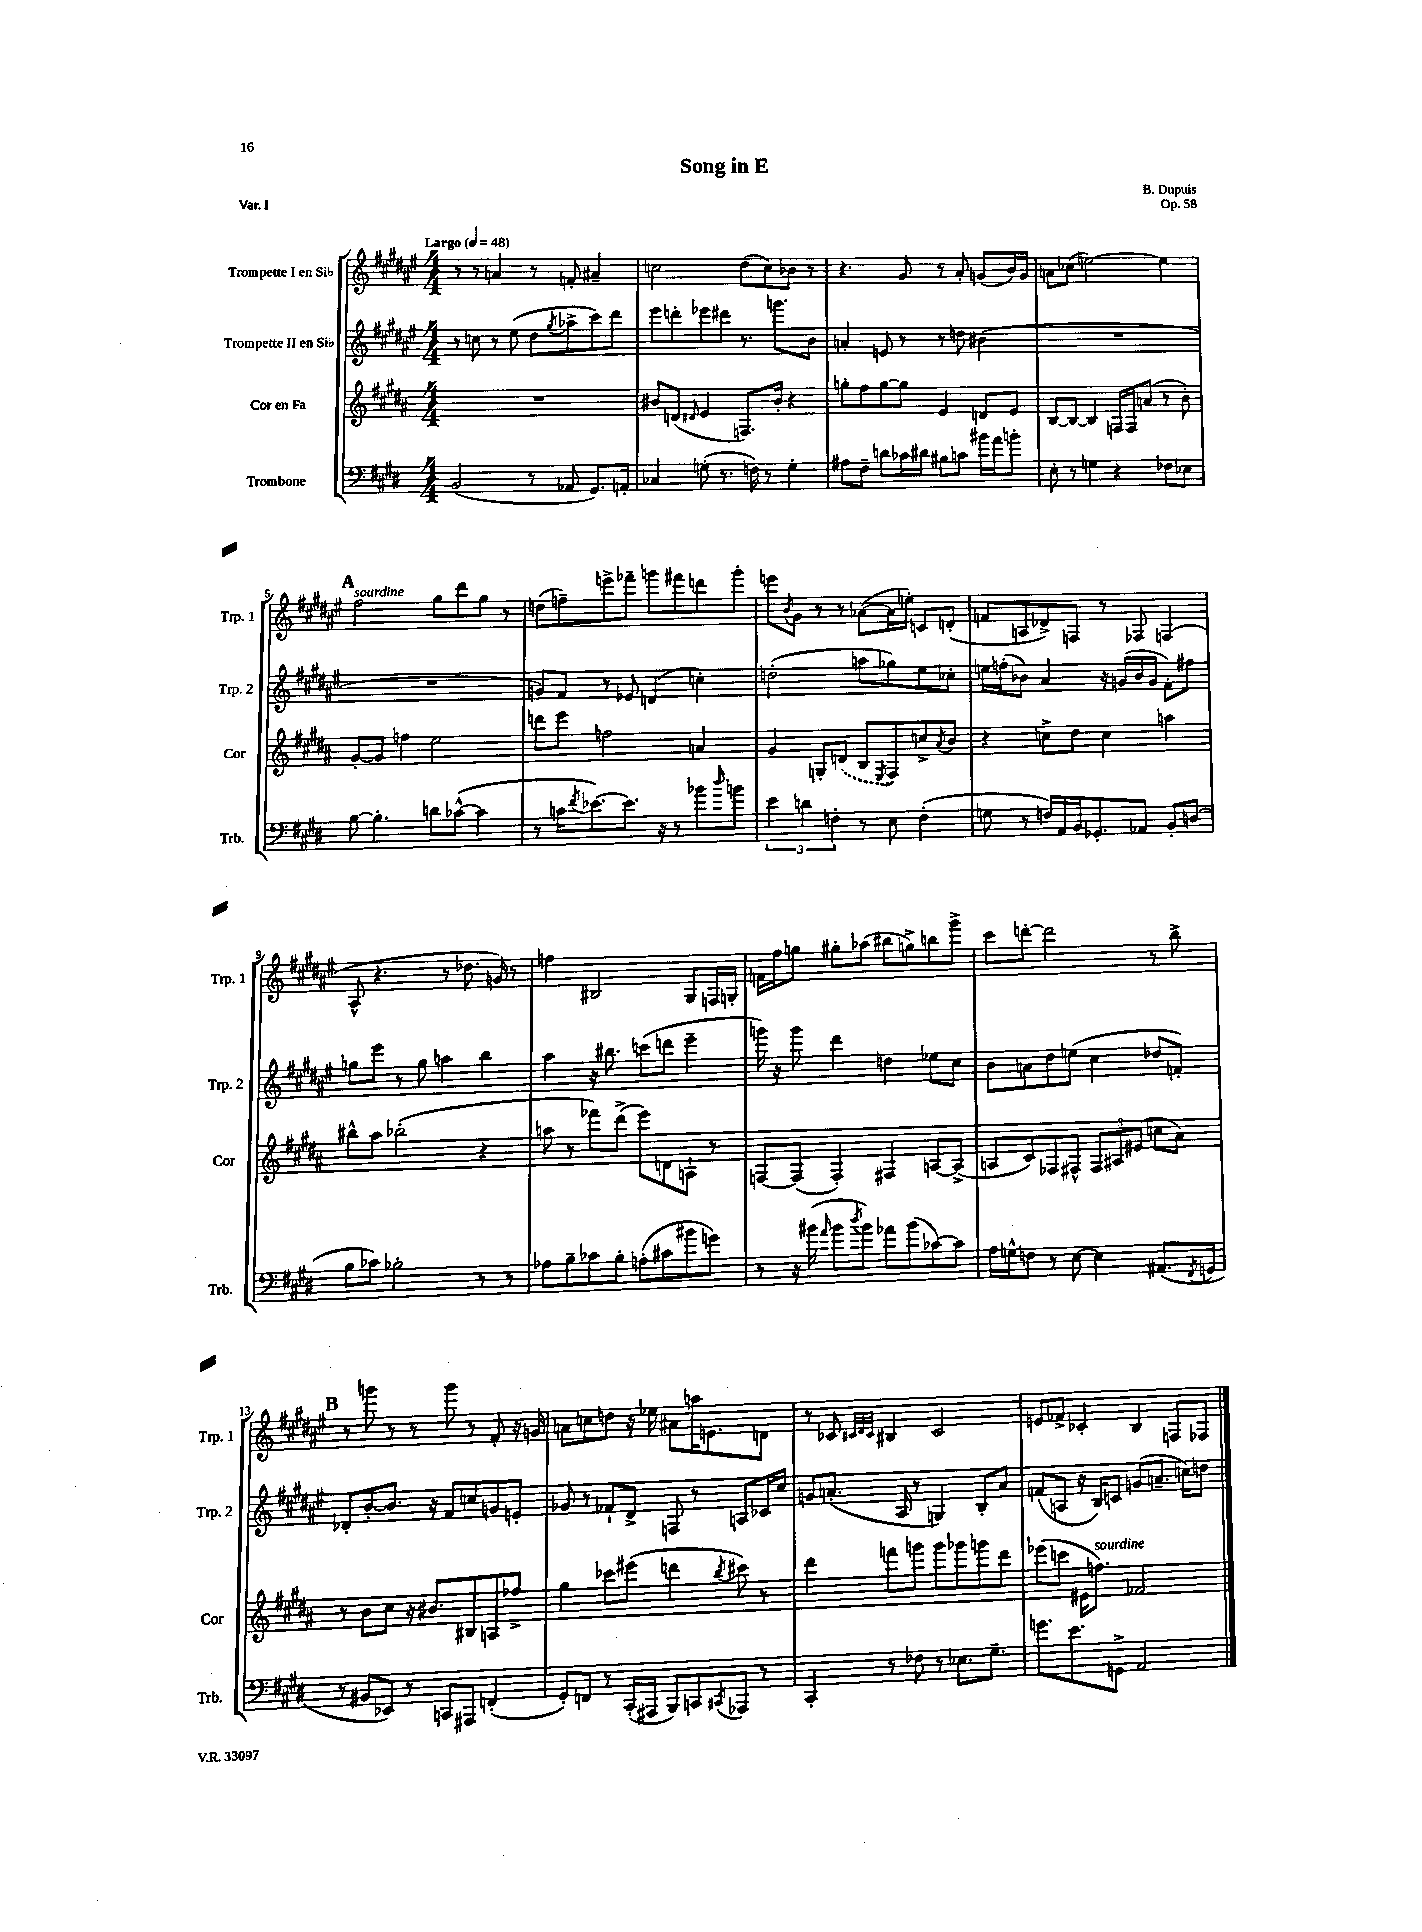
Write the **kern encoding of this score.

**kern	**kern	**kern	**kern
*part4	*part3	*part2	*part1
*staff4	*staff3	*staff2	*staff1
*I"Trombone	*I"Cor en Fa	*I"Trompette II en Si♭	*I"Trompette I en Si♭
*I'Trb.	*I'Cor	*I'Trp. 2	*I'Trp. 1
*clefF4	*clefG2	*clefG2	*clefG2
*k[f#c#g#d#]	*k[f#c#g#d#a#]	*k[f#c#g#d#a#e#]	*k[f#c#g#d#a#e#]
*M4/4	*M4/4	*M4/4	*M4/4
*MM48	*MM48	*MM48	*MM48
=1	=1	=1	=1
!	!	!	!LO:TX:a:B:t=Largo
(2BB/	1r	8r	8r
.	.	8ccn\	8r
.	.	8r	4an/
.	.	(8ee#\	.
8r	.	8dd#\L	8r
.	.	8qgg#/	.
8AA-X/	.	8aa-X^\	8fn'/
8.GG#/L)	.	8ccc#\)	4a#X~/
.	.	8ddd#\J	.
16AAn'/Jk	.	.	.
=2	=2	=2	=2
4C-X/	8b#X/L	8eee#\L	2ccn\
.	(8dn/J	8dddn'\	.
.	16qqd#X/	.	.
(8Gn'\	4e/	8eee-X\	.
8.r	.	8ddd#X\J	.
.	8.Fn/L)	8.r	(8dd#\L
16Fn\)	.	.	.
8r	.	.	8cc\)
.	16b#'/Jk	8.gggn\L	.
4G'\	4r	.	8b-X\J
.	.	8b\J	8r
=3	=3	=3	=3
8A#X\L	8ggn'\L	4an'/	4.r
8F#~\J	8ff#\	.	.
8dn\L	[8gg\	8en/	.
16c-X\L	8gg\J]	8r	8g#/
16d#X\JJ	.	.	.
8B#X\L	4e/	8r	8r
8cn\J	.	8ddn\	8a#'/
16b#X\LL	8dn/L	(4b#X\	(8gn/L
16a\J	.	.	.
8bn'\J	8e/J	.	16b/L)
.	.	.	16g/JJ
=4	=4	=4	=4
8E'\	[8B/L	1r	8an\L
8r	8B/J_	.	(8cc-X\J
4Gn\	4B/]	.	[2een\)
4r	16Fn/LL	.	.
.	16F/J	.	.
.	(8an/J	.	.
8F-X\L	8r	.	4ee\]
8E-X\J	8b'\)	.	.
!!LO:LB:g=z
!!LO:REH:place=s1:t=A
=5	=5	=5	=5
!	!	!	!LO:TX:a:i:t=sourdine
[8B\	[8g#'/L	1r	2ff#\
4.B'\]	8g#/J]	.	.
.	4ffn\	.	.
8dn\L	2ee\	.	8gg#\L
([8c-X^^\J	.	.	8ddd#\
4c-\]	.	.	8gg#\J
.	.	.	8r
=6	=6	=6	=6
8r	8dddn\L	8gn/L)	(8ddn\L
16cn\KL	8eee\J	8f#/J	8ffn~\)
8qf#/	.	.	.
[8.e-X\)	.	.	.
.	2ffn\	8r	8eeen^\
8.e-\J]	.	8e-X/	8fff-X~\J
.	.	(4dn/	8gggn\L
16r	.	.	.
8r	.	.	8fff#X\
8b-X\L	4an/	4ccn'\)	8dddn\
16qqdd#/	.	.	.
8bn\J	.	.	8ggg'\J
=7	=7	=7	=7
6e\	4g#/	(2ddn'\	8eeen\L
.	.	.	8qb/
.	.	.	8g#\J
6dn\	.	.	.
.	8Gn'/L	.	8r
6Fn'\	.	.	.
.	(8dn/J	.	8r
8r	8B/L	8aan\L	([8a-X\L
.	8qE/	.	.
8E\	8F#/)	8gg-X\)	16a-\L]
.	.	.	16een'\JJ)
(4F'\	8ccn^/	8ee#\	8cn/L
.	8qa#/	.	.
.	8b/J	8cc-X'\J	(8dn'/J
=8	=8	=8	=8
8Gn\	4r	16een\LL	8fn/L
.	.	(16ffn'\J	.
8r	.	8b-X\J)	8An/
16Fn/LL)	8ccn^\L	4a#/	8d-X^/)
16AA/	.	.	.
16BB/J	8dd#\J	.	8Fn/J
8.GG-X'/	.	.	.
.	4cc\	16r	8r
.	.	(16gn/LL	.
8AA-X/J	.	16b-/	8F-X/
.	.	16g/JJ	.
8BB'/L	4aan\	8f#'\L)	(4Fn/
(8Dn/J	.	8ff#X\J	.
!!LO:LB:g=z
=9	=9	=9	=9
8B\L	8bb#X^^\L	8ggn\L	8A#^^/
8c-X\J)	8aa#\J	8eee#\J	4.r
2B-X'\	(2bb-X'\	8r	.
.	.	8gg\	.
.	.	4aan\	8r
.	.	.	8.dd-X\
8r	4r	4bb\	.
.	.	.	16gn/)
8r	.	.	8r
=10	=10	=10	=10
8A-X\L	8aan\	4aa#\	4ffn\
8B~\	8r	.	.
8c-X\	8fff-X\L)	16r	2B#X/
.	.	8.bb#X\	.
8B'\J	(8ddd#^\J	.	.
(8An'\L	8eee\L)	(8cccn\L	.
8c#X\	8dn\	8dddn\J	.
8b#X\	8An`\J	4eee#~\	8G#/L
8gn\J)	8r	.	16Fn/L
.	.	.	16Gn'/JJ
=11	=11	=11	=11
8r	[8Fn/L	16gggn\)	16fn\LL
.	.	16r	16ff#\J
16r	(8F/J]	8ggg\	8ggn\J
(16b#X\	.	.	.
16qqa/	.	.	.
8b#\L	4F'/)	4ddd#\	8gg#X'\L
8qdd#/	.	.	.
8b#\J)	.	.	(8aa-X\J
8a-X\L	4F#X/	4ddn\	8bb#X\L
(8b#\	.	.	8ggn^\)
[8c-X\)	[8An/L	8ee-X\L	8bbn\
8c-\J]	(8A^/J]	8cc#\J	8ggg#^\J
=12	=12	=12	=12
16A\LL	8An/L	8b\L	8ccc#\L
16Gn^^\J	.	.	.
8Fn\J	8c#/)	8an\	[8dddn'\J
8r	8F-X/	8dd#\	2ddd\]
[8E\	8F#X^^/J	(8een\J	.
4E\]	12F#/L	4cc#\	.
.	12A#X/	.	.
.	(12e#X/J	.	.
(8.AA#X/L	8ccn\L	8dd-X/L	8r
.	8a#\J)	8fn'/J)	8bb^\
8qFF#/	.	.	.
16GGn/Jk	.	.	.
!!LO:LB:g=z
!!LO:REH:place=s1:t=B
=13	=13	=13	=13
8r	8r	8d-X'/L	8r
8BB#X/L	8b\L	[8b'/	8gggn\
8EE-X/J)	8cc#\J	8.b/J]	8r
8r	16r	.	8r
.	8.b#X/L	16r	.
8CCn/L	.	8f#/L	8ggg\
8AAA#X/J	8B#X/	8ccn/	8r
(4FFn'/	8An/	8gn/	8f#'/
.	8ff-X^/J	8en'/J	16r
.	.	.	16gn/
=14	=14	=14	=14
8GG#'/L)	4gg#\	8g-X/	8an\L
8FFn/J	.	8r	8ccn\
8r	8ccc-X\L	8f-X`/L	8ddn\J
(16CC#'/LL	(8eee#X\J	8d#^/J	16r
16AAA#X/JJ	.	.	16ee-X\
8BBB/L)	4dddn\	8Fn/	8a#X\L
8CCn/	.	8r	16aan\K
.	.	.	8.en\
8qCC#X/	8qbb/	.	.
8AAA-X/J	8ccc#X\)	8An/L	.
8r	8r	16c-X/L	8dn\J
.	.	16cc#/JJ	.
=15	=15	=15	=15
4CC#'/	4ddd#\	8gn/L	8r
.	.	(8.an'/J	8c-X/
.	.	.	32qqc#X/LLL
.	.	.	32qqd#/
.	.	.	32qqc#/JJJ
8r	8fffn\L	.	4B#X/
.	.	16A#/	.
8F-X\	8gggn\J	8r	.
8r	8ggg\L	4Gn/)	2c#/
8.E-X\L	8ggg-X\	.	.
.	8gggn\	8B'/L	.
8.G#~\J	.	.	.
.	8ddd#\J	8a/J	.
=16	=16	=16	=16
8.gn\L	(8eee-X\L	(8fn/L	8en/L
.	8cccn\J	8An/J	8f-X^/J
8.e\	.	.	.
.	16e#X\KL	16r	4c-X'/
!	!LO:TX:a:i:t=sourdine	!	!
.	8.ffn\J)	16B/KL)	.
8GGn^\J	.	8cn/J	.
2AA/	2f-X/	(8gn/L	4B/
.	.	8.an~/J	.
.	.	.	8Fn/L
.	.	16ccn\KL)	.
.	.	8ddn\J	8F-X/J
==	==	==	==
*-	*-	*-	*-
